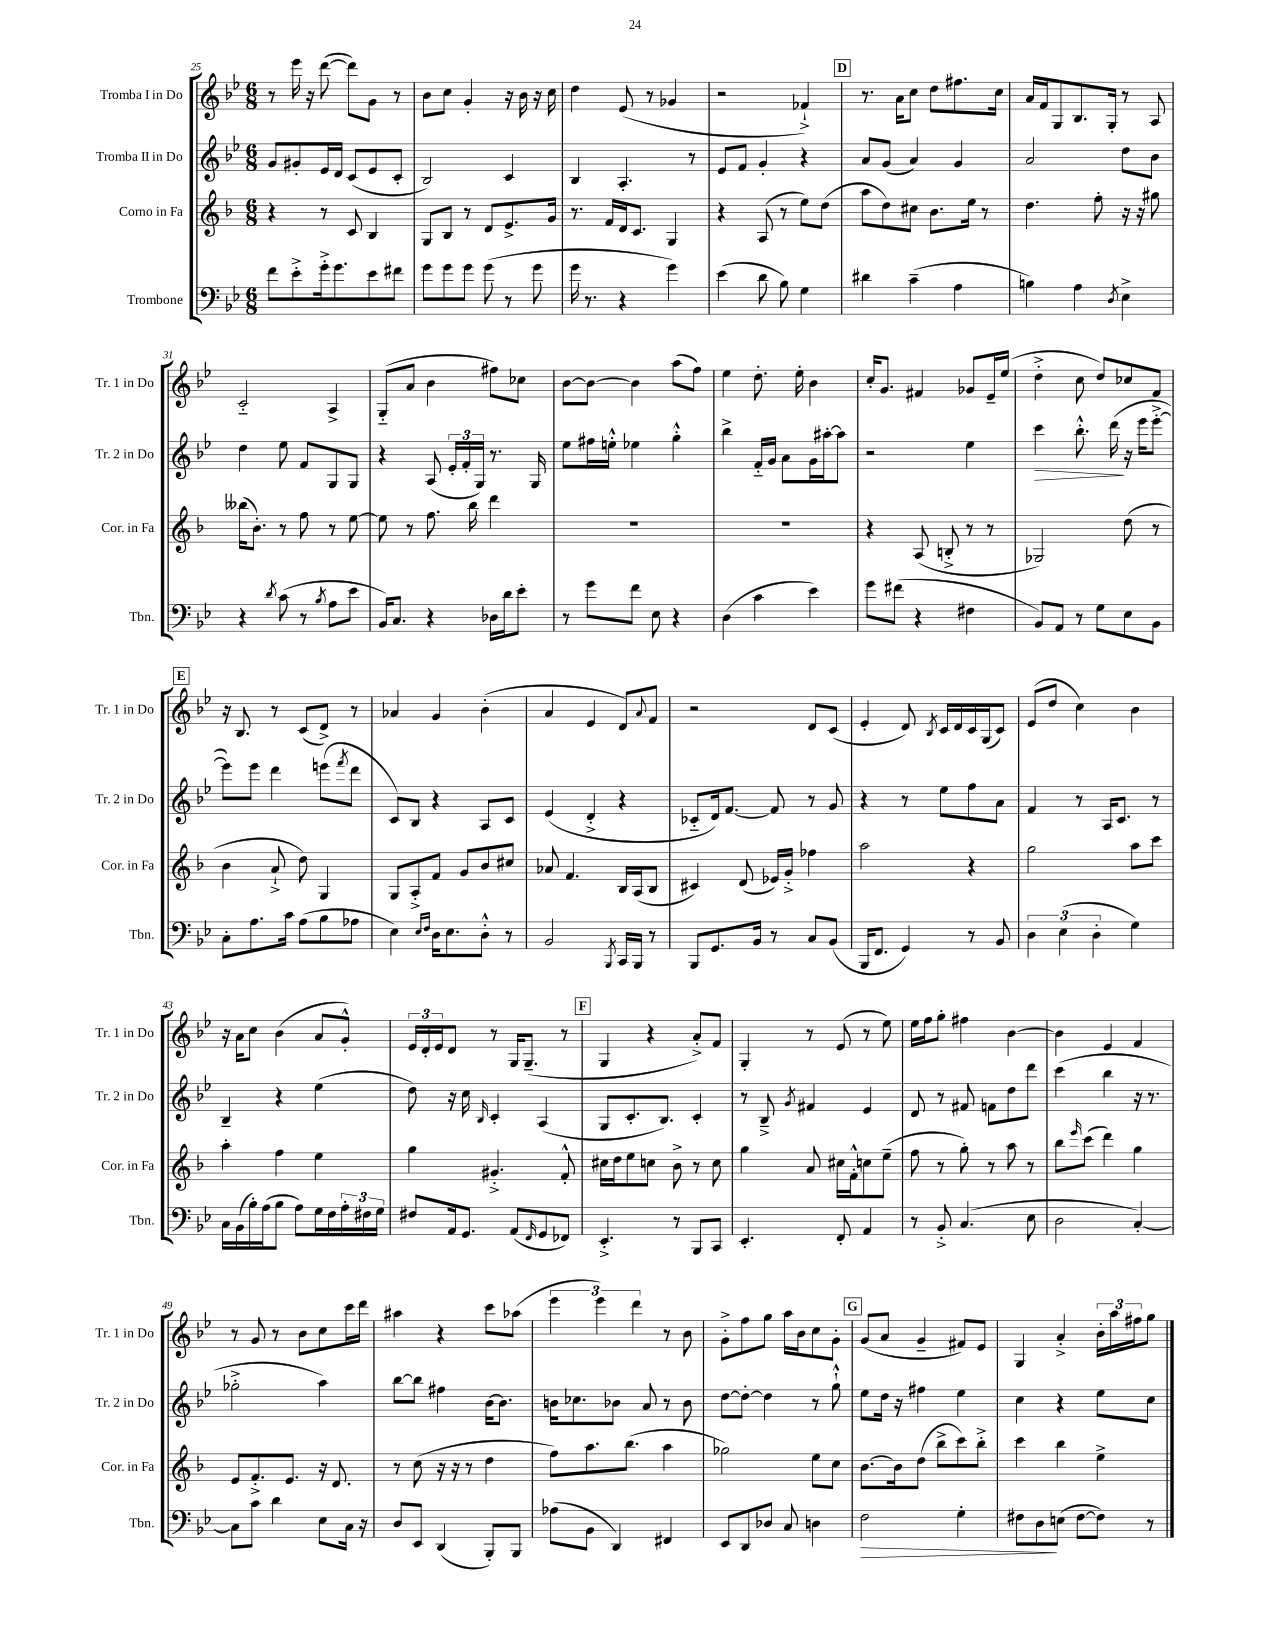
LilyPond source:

<<
\new StaffGroup <<
\new Staff = "s0" \with { instrumentName = "Tromba I in Do" shortInstrumentName = "Tr. 1 in Do" } {
    \clef treble \key bes \major \numericTimeSignature \time 6/8
    r8 ees'''16 r16 d'''8~( d'''8) g'8 r8 |
    bes'8 c''8 g'4-. r16 bes'16 r16 c''16 |
    d''4 ees'8( r8 ges'4 |
    r2 fes'4-!->) |
    \mark \markup { \box "D" } r8. a'16 c''8 d''8 fis''8. c''16 |
    a'16 f'16 g8 bes8. g16-. r8 a8 |
    c'2-_ a4-> |
    g8-_( a'8 bes'4 fis''8) ces''8 |
    bes'8~ bes'8~ bes'4 a''8( f''8) |
    ees''4 d''8.-. ees''16-. bes'4 |
    c''16-. g'8. fis'4 ges'8 ees'16-- ees''16( |
    d''4-.-> c''8 d''8) ces''8 f'8 |
    \mark \markup { \box "E" } r16 bes8. r8 c'8( d'8->) r8 |
    aes'4 g'4 bes'4-.( |
    a'4 ees'4 d'8) \appoggiatura { a'8 } f'8 |
    r2 d'8 c'8( |
    ees'4-. d'8) \acciaccatura { bes8 } c'16 d'16 c'16 g16( c'8) |
    ees'8( d''8 c''4) bes'4 |
    r16 a'16 c''8 bes'4( a'8 g'8-.-^) |
    \tuplet 3/2 { ees'16 d'16-. ees'16 } d'8 r8 g16 g8.--( r8 |
    \mark \markup { \box "F" } g4 r4 a'8-.->) f'8 |
    g4-. r8 ees'8( r8 ees''8) |
    ees''16 f''16 g''8-. fis''4 bes'4~ |
    bes'4 ees'4 f'4 |
    r8 g'8 r8 bes'8 c''8 c'''16 d'''16 |
    ais''4 r4 c'''8 aes''8( |
    \tuplet 3/2 { ees'''4 ees'''4) d'''4 } r8 bes'8 |
    g'8-.-> f''8 g''8 a''16 bes'16 c''8 g'8-. |
    \mark \markup { \box "G" } g'8( a'8 g'4-- fis'8) ees'8 |
    g4 a'4-.-> \tuplet 3/2 { bes'16-. a''16 fis''16 } g''8 \bar "|." |
}
\new Staff = "s1" \with { instrumentName = "Tromba II in Do" shortInstrumentName = "Tr. 2 in Do" } {
    \clef treble \key bes \major \numericTimeSignature \time 6/8
    g'8 gis'8-. ees'16 d'16 c'8( ees'8 c'8-. |
    bes2) c'4 |
    bes4 a4.-. r8 |
    ees'8 f'8 g'4-. r4 |
    \mark \markup { \box "D" } a'8 g'8( a'4) g'4 |
    a'2 d''8 bes'8 |
    d''4 ees''8 f'8 g8 g8 |
    r4 a8( \tuplet 3/2 { ees'16-. f'16-. g16) } r8. g16 |
    ees''8 fis''16 e''16-.-^ ees''4 g''4-.-^ |
    bes''4-> f'16-_ g'16 a'8 g'16 ais''16~-. ais''8 |
    r2 ees''4 |
    c'''4\> bes''8.-.-^ d'''16\!( r16 ees'''16 ees'''8~-.-> |
    \mark \markup { \box "E" } ees'''8) ees'''8 d'''4 e'''8( \acciaccatura { f'''8 } d'''8 |
    c'8) bes8 r4 a8 c'8 |
    ees'4( d'4-.-> r4 |
    ces'8-_ d'16) f'8.~ f'8 r8 g'8 |
    r4 r8 ees''8 f''8 a'8 |
    f'4 r8 a16 c'8. r8 |
    bes4-- r4 ees''4( |
    d''8) r16 c''16 \grace { bes16 } c'4-. a4( |
    \mark \markup { \box "F" } g8 c'8.-. bes8.) c'4-. |
    r8 bes8---> \acciaccatura { g'8 } fis'4 ees'4 |
    d'8 r8 fis'8 f'8 d''8 d'''8 |
    c'''4( bes''4 r16 r8. |
    ges''2-.-> a''4) |
    bes''8~ bes''8 fis''4 bes'16~ bes'8. |
    b'16 ces''8. bes'8 a'8 r8 bes'8 |
    d''8~ d''8~-. d''4 r8 g''8-!-^ |
    \mark \markup { \box "G" } ees''8 d''16 r16 fis''4 ees''4 |
    c''4 r4 ees''8 c''8 \bar "|." |
}
\new Staff = "s2" \with { instrumentName = "Corno in Fa" shortInstrumentName = "Cor. in Fa" } {
    \clef treble \key f \major \numericTimeSignature \time 6/8
    r4 r8 c'8 bes4 |
    g8 bes8 r8 d'8 e'8.-> g'16 |
    r8. f'16 d'16 c'8. g4 |
    r4 a8( r8 e''8) d''8( |
    \mark \markup { \box "D" } a''8 d''8) cis''8 bes'8. e''16 r8 |
    d''4. f''8-. r16 r16 gis''8 |
    beses''16( bes'8.-.) r8 f''8 r8 e''8~ |
    e''8 r8 f''8. bes''16 d'''4 |
    R2. |
    R2. |
    r4 a8( b8-.-> r8 r8 |
    ges2) d''8( r8 |
    \mark \markup { \box "E" } bes'4 a'8-!-> d''8) g4 |
    g8 a8-.-> f'8 g'8 bes'8 cis''8 |
    aes'8 f'4. bes16 a16( bes8 |
    cis'4) d'8( ees'16) g'16-.-> fes''4 |
    a''2 r4 |
    g''2 a''8 c'''8 |
    a''4-. f''4 e''4 |
    g''4 gis'4.-.-> f'8-.-^ |
    \mark \markup { \box "F" } cis''16 d''16 e''8 c''8 bes'8-> r8 c''8 |
    g''4 a'8 cis''16 f'16-.-^ c''8 e''8--( |
    f''8 r8 g''8-.) r8 a''8 r8 |
    bes''8 \grace { e'''16 } c'''8( d'''4) g''4 |
    e'8 f'8.-.-> e'8. r16 d'8. |
    r8 c''8( r16 r16 r8 d''4 |
    f''8) a''8. bes''8.( a''4 |
    ges''2) e''8 c''8 |
    \mark \markup { \box "G" } bes'8.~ bes'16 d''8( bes''8-> c'''8) bes''8-.-> |
    c'''4 bes''4 e''4-> \bar "|." |
}
\new Staff = "s3" \with { instrumentName = "Trombone" shortInstrumentName = "Tbn." } {
    \clef bass \key bes \major \numericTimeSignature \time 6/8
    f'8 ees'8-.-> g'16-.-> g'8. ees'8 fis'8 |
    g'8 g'8 g'8 g'8( r8 g'8 |
    g'16 r8. r4 g'4) |
    ees'4( d'8 bes8) g4 |
    \mark \markup { \box "D" } dis'4 c'4--( a4 |
    b4) a4 \acciaccatura { d8 } ees4-> |
    r4 \acciaccatura { d'8 } c'8( r8 \acciaccatura { bes8 } a8 ees'8 |
    bes,16) c8. r4 des16 d'16 ees'8-. |
    r8 g'8 f'8 ees8 r4 |
    d4( c'4 ees'4) |
    g'8 fis'8( r4 fis4 |
    bes,8) a,8 r8 g8 ees8 bes,8 |
    \mark \markup { \box "E" } c8-. a8. c'16 a8( bes8 aes8 |
    ees4) \grace { ees16 f16 } d16 ees8. d8-.-^ r8 |
    bes,2 \acciaccatura { bes,,8 } c,16 bes,,16 r8 |
    bes,,8 g,8. bes,16 r8 c8 bes,8( |
    bes,,16 f,8. g,4) r8 bes,8 |
    \tuplet 3/2 { d4 ees4( d4-. } g4) |
    c16 bes,16( bes16-.) a16( bes8 a8) g16 f16 \tuplet 3/2 { a16-. fis16 g16 } |
    fis8 a,16 g,8. a,8( \grace { f,16 } g,8 fes,8) |
    \mark \markup { \box "F" } ees,4.-.-> r8 bes,,8 c,8 |
    ees,4.-. f,8-. a,4 |
    r8 bes,8-.-> c4.( ees8 |
    d2 c4~-.) |
    c8 c'8 d'4 ees8 c16 r16 |
    d8 ees,8 d,4( bes,,8-.) bes,,8 |
    aes8( bes,8 d,4) fis,4 |
    ees,8 d,8 des8 c8 d4 |
    \mark \markup { \box "G" } f2\> g4-. |
    fis8 d8\! e8( fis8~ fis8) r8 \bar "|." |
}
>>
>>
\layout { \context { \Score currentBarNumber = #25 } }
